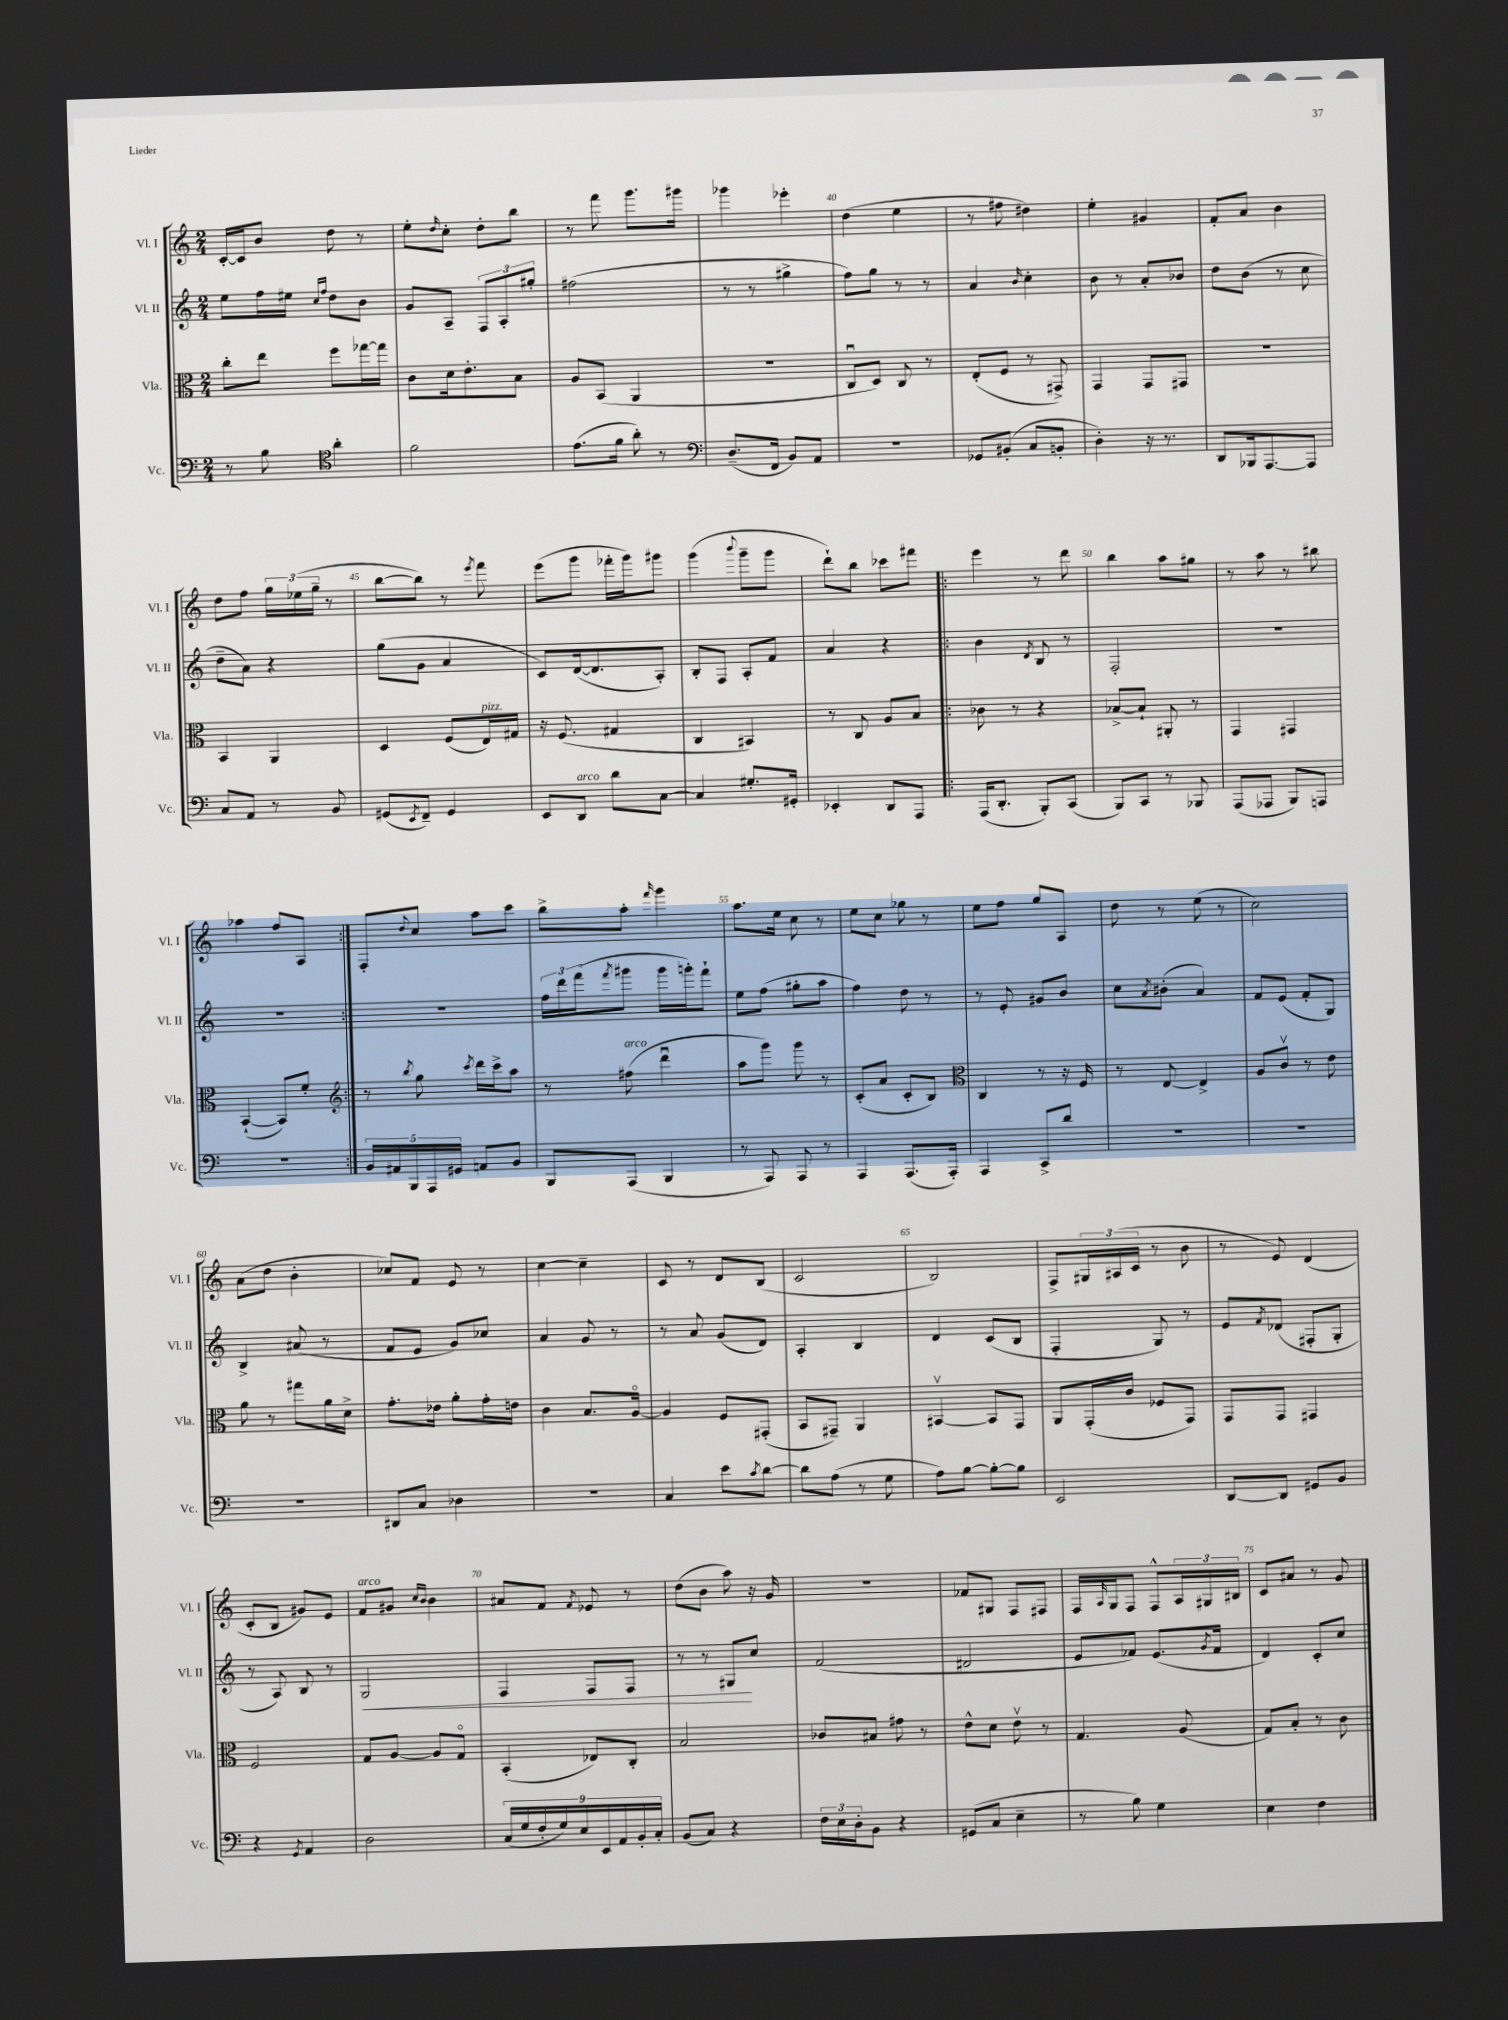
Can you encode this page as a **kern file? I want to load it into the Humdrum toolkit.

**kern	**kern	**kern	**kern
*staff4	*staff3	*staff2	*staff1
*clefF4	*clefC3	*clefG2	*clefG2
*k[]	*k[]	*k[]	*k[]
*M2/4	*M2/4	*M2/4	*M2/4
8r	8cc'	8ee	[16c'
.	.	.	16c]
8B	8ee	16ff	8b
.	.	16ee#	.
*clefC4	*	*	*
.	.	16qqcc	.
.	.	16qqff	.
4a'	8ff	8dd	8dd
.	[16gg-	8b	8r
.	16gg-]	.	.
=	=	=	=
2f	8c	8g	8ee'
.	.	.	16qqdd
.	16d	8A~	8cc'
.	8.e'	.	.
.	.	12F	8dd'
.	.	12A'	.
.	8B	.	8bb
.	.	12gg#'	.
=	=	=	=
(8.e	8A	(2ff#	8r
.	(8BB	.	8fff
16f	.	.	.
8a')	4AA	.	8.ggg
8r	.	.	.
.	.	.	16ggg#
=	=	=	=
*clefF4	*	*	*
(8.D~	2r	8r	4ggg-
.	.	8r	.
16FF	.	.	.
8BB)	.	4gg#^	4eee-'
8AA	.	.	.
=	=	=	=
2r	8Cu	8ff)	(4dd
.	8D)	8gg	.
.	8C	8r	4ee
.	8r	8r	.
=	=	=	=
8GG-	(8E'	4a	8r
(8BB#'	8F	.	8ff#
.	.	16qqb	.
8C	8r	4cc'	4dd#)
8BB'	8GG#^)	.	.
=	=	=	=
4D')	4GG	8b	4ee'
.	.	8r	.
16r	8GG	8a'	4g#
8.r	.	.	.
.	8GG#	8b-	.
=	=	=	=
8DD	2r	8dd	8f'
16BBB-	.	(8b	8a
[8.AAA	.	.	.
.	.	8r	4b
8AAA]	.	8cc	.
=	=	=	=
8C	4BB	8dd~	8dd
8AA	.	8a)	8ff
8r	4AA	4r	24gg
.	.	.	(24ee-
.	.	.	24gg~
8BB	.	.	8r
=	=	=	=
(8GG#	4D	(8gg	[8bb
8qEE	.	.	.
8FF~)	.	8g	8bb])
4GG#	(8F	4a	8r
.	.	.	8qeee
.	16E)	.	8fff
.	16G#	.	.
=	=	=	=
8EE	16r	8c)	(8eee
.	(8.F	.	.
8DD	.	([16d	8ggg
.	.	8.d]	.
8d	4G#	.	16fff-'
.	.	.	16ggg)
[8C	.	8A')	8ggg#
=	=	=	=
4C]	4C	8B'	(4ggg
.	.	8F	.
.	.	.	8qqbbb
8.G#'	4BB#)	8A'	8ggg~
.	.	8f	8ggg
16GG#'	.	.	.
=	=	=	=
4EE-'	8r	4a	8ddd`)
.	8C	.	8bb
8DD	8A	4r	8ccc-
8AAA	8B	.	8fff#
=!|:	=!|:	=!|:	=!|:
(16AAA	8c-	4b	4eee
8.DD'	.	.	.
.	8r	.	.
.	.	8qd	.
8BBB')	4r	8B	8r
(8CC	.	8r	8ddd
=	=	=	=
8BBB)	[8B-^	2F'	4bb
8CC	8B-`]	.	.
8r	8AA#'	.	8aa
8BBB-	8r	.	8gg#
=	=	=	=
(8AAA	4GG	2r	8r
8AAA-	.	.	8aa
8BBB)	4GG#	.	8r
8AAA	.	.	8bb#
=	=	=	=
2r	([4BB`	2r	4aa-
.	8BB])	.	8ff
.	8f'	.	8A
=:|!	=:|!	=:|!	=:|!
*	*clefG2	*	*
20BB	8r	2r	8F'
20AA#	.	.	.
20BBB	.	.	.
.	8qbb	.	8qqdd
.	8gg	.	8cc
20AAA	.	.	.
20GG#	.	.	.
.	8qccc	.	.
8AA	16ddd	.	8aa
.	16ccc^	.	.
8BB	8aa	.	8ccc
=	=	=	=
8BBB	8r	24ff	8bb^
.	.	24ddd	.
.	.	(24fff	.
.	.	8qfff	.
(8AAA	(8ff#	8ggg#	8aa'
.	.	.	16qqfff
4BBB	4dddu	16ggg#	4ggg
.	.	16ggg')	.
.	.	8fff`	.
=	=	=	=
8r	8aa	8ee	8.aa
8AAA)	8ggg)	(8ff	.
.	.	.	16ee
8AAA	8ggg	8gg#'	8cc
8r	8r	8aa	8r
=	=	=	=
4AAA	(8c'	4ff)	8ee
.	8a	.	8cc
(8.AAA	8c'	8dd	8gg-
.	8B)	8r	8r
16AAA')	.	.	.
=	=	=	=
*	*clefC3	*	*
4AAA	4C	8r	8ee
.	.	8e'	8ff
8CC^	8r	8g#	8gg
8d	16r	8b	8A
.	16F	.	.
=	=	=	=
2r	8r	8cc	8dd
.	.	8qa	.
.	[8E	(8b#'	8r
.	4E^]	4a)	(8ee
.	.	.	8r
=	=	=	=
2r	8A	8f	2cc)
.	8cv	(8e	.
.	8r	8f'	.
.	8e	8G)	.
=	=	=	=
2r	8a	4B^	(8a
.	8r	.	8dd
.	8gg#	(8a#	4b'
.	16a	8r	.
.	16d^	.	.
=	=	=	=
8DD#	8.g'	8f	8cc-)
8C	.	8e	8f
.	16e-	.	.
4D-	8a'	8g)	8e
.	16g'	8cc-	8r
.	16e	.	.
=	=	=	=
2r	4c	4a	[4cc
.	8.B	8g	4cc~]
.	.	8r	.
.	[16Ao	.	.
=	=	=	=
4C	4A]	8r	8c
.	.	8a	8r
8e	8F	(8g	8d
8qc	.	.	.
[8d	(8GG#'	8d)	(8B
=	=	=	=
8d]	8BB	4A'	2c
(8A	8GG#~)	.	.
8r	4AA	4B	.
8G	.	.	.
=	=	=	=
8A)	[4BB#v	4d	2B)
[8B	.	.	.
8B'_	8BB#]	(8c	.
8B]	8GG	8B	.
=	=	=	=
2EE	8AA	4F'	8F^
.	(16GG'	.	24G#
.	.	.	(24A#
.	16c	.	.
.	.	.	24c
.	8F-	8G)	8r
.	8GG)	8r	8b
=	=	=	=
[8DD	8GG	8e	8r
.	.	8qf	.
8DD]	8GG	(8d-	8e)
8GG#	4GG#	8F#'	(4d
8BB	.	8G'	.
=	=	=	=
4r	2F	8r	8c'
.	.	8A)	8B
8qGG	.	.	.
4AA	.	8B	8g#)
.	.	8r	8e
=	=	=	=
2D	8G	2G	8f
.	[8A	.	8g#
.	.	.	16qqcc
.	.	.	16qqb
.	8A]	.	4b
.	8Go	.	.
=	=	=	=
(18C	(4BB'	4F	8a#
18G	.	.	.
18F'	.	.	.
.	.	.	8f
18G)	.	.	.
18E	.	.	.
.	.	.	8qf
.	8E-)	8F	8e-
18EE	.	.	.
18AA	.	.	.
.	8C'	8F	8r
18BB'	.	.	.
18C'	.	.	.
=	=	=	=
(8BB	2B	8r	(8dd
8C)	.	8r	8b
4r	.	8G#	8aa)
.	.	8cc	16r
.	.	.	16g
=	=	=	=
24F	8c-	(2f	2r
24E	.	.	.
24D'	.	.	.
8BB	8B#	.	.
4r	8g#	.	.
.	8r	.	.
=	=	=	=
(8GG#	8e^^	2d#	8f-
8C	8d	.	8G#
4E~	8ev	.	8F
.	8r	.	8F#
=	=	=	=
8r	4.G	8e	16F
.	.	.	16qqA
.	.	.	16G
8B)	.	8f-)	8F
4G	.	(8.e	8F^^
.	(8A	.	24A
.	.	.	24G#
.	.	8qg	.
.	.	16f-	.
.	.	.	24B#
=	=	=	=
4E	8G)	4d)	8c
.	8B'	.	8a#
4F	8r	8c'	8r
.	8c	8cc	8g
==	==	==	==
*-	*-	*-	*-
